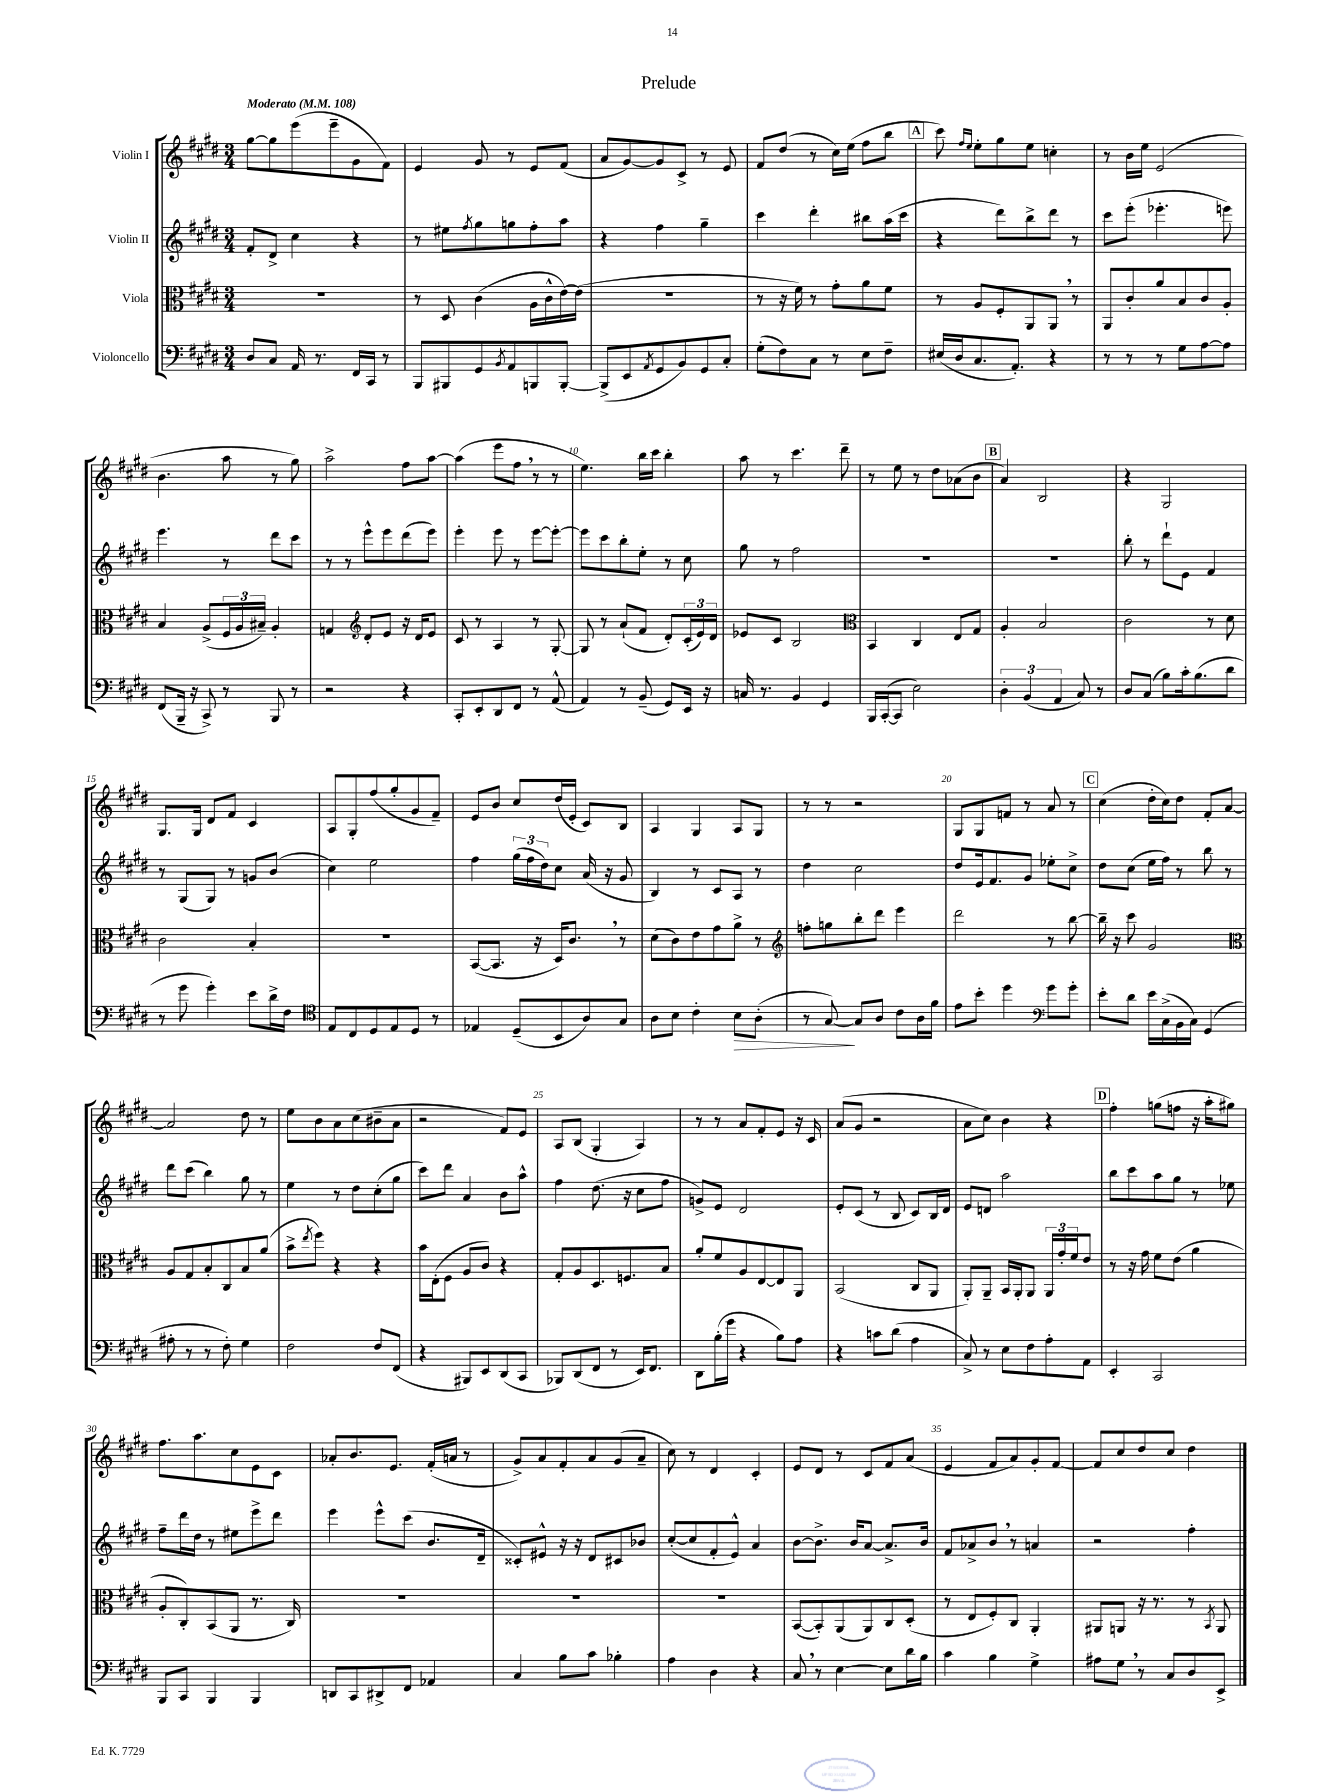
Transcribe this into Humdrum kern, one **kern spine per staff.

**kern	**kern	**kern	**kern
*staff4	*staff3	*staff2	*staff1
*clefF4	*clefC3	*clefG2	*clefG2
*k[f#c#g#d#]	*k[f#c#g#d#]	*k[f#c#g#d#]	*k[f#c#g#d#]
*M3/4	*M3/4	*M3/4	*M3/4
*MM108	*MM108	*MM108	*MM108
8D#/L	2.r	8f#'/L	[8gg#\L
8C#/J	.	8d#^/J	8gg#\]
16AA/	.	4cc#\	(8eee\
8.r	.	.	.
.	.	.	8eee~\
16FF#/LL	.	4r	8g#\
16CC#/JJ	.	.	.
8r	.	.	8f#\J)
=	=	=	=
8BBB/L	8r	8r	4e/
8BBB#/	8D#/	8ee#\L	.
.	.	8qff#/	.
8GG#/	(4c#\	8gg#\	8g#/
8qBB/	.	.	.
8AA/	.	8gg\	8r
8BBB/	16A\LL	8ff#'\	8e/L
.	16c#^^\	.	.
[8BBB'/J	[16e\)	8aa\J	(8f#/J
.	(16e\]JJ	.	.
=	=	=	=
(8BBB^/]L	2.r	4r	8a/L
8EE/	.	.	[8g#/)
8qAA/	.	.	.
8GG#/	.	4ff#\	8g#/]
8BB/)	.	.	8c#^/J
8GG#/	.	4gg#~\	8r
8C#'/J	.	.	8e/
=	=	=	=
(8G#'\L	8r	4ccc#\	8f#/L
8F#\)	16r	.	(8dd#/J
.	16f#\)	.	.
8C#\J	8r	4ddd#'\	8r
8r	8g#'\L	.	16cc#\LL)
.	.	.	(16ee\JJ
8E\L	8a\	8bb#\L	8ff#\L
8F#~\J	8f#\J	(16aa\L	8bb\J
.	.	16ccc#\JJ	.
=	=	=	=
(16E#/LL	8r	4r	8ccc#\)
16D#/J	.	.	.
.	.	.	16qqff#/LL
.	.	.	16qqee/JJ
8.C#/	8A/L	.	8ee'\L
.	8F#'/	8ddd#\L)	8gg#\
8.AA'/J)	.	.	.
.	8AA/	8bb^\	8ee\J
4r	8AA/J	8ddd#\J	4cc'\
.	8r	8r	.
=	=	=	=
8r	8AA/L	8ccc#\L	8r
8r	8c#'/	(8eee'\J	16b\LL
.	.	.	16ee\JJ
8r	8a/	4.eee-'\	(2e/
8G#\L	8B/	.	.
[8A\	8c#/	.	.
8A\]J	8A'/J	8eee\)	.
=	=	=	=
(8FF#/L	4B/	4.eee\	4.b\
16BBB~/Jk	.	.	.
16r	.	.	.
8CC#^/)	(8A^/L	.	.
8r	24F#/L	8r	8aa\
.	24A/	.	.
.	24B#~/JJ)	.	.
8BBB/	4A'/	8ddd#\L	8r
8r	.	8ccc#\J	8gg#\)
=	=	=	=
2r	4G/	8r	2aa^\
.	.	8r	.
*	*clefG2	*	*
.	8d#'/L	8eee^^\L	.
.	8e/J	8eee\	.
4r	16r	(8ddd#\	8ff#\L
.	16d#/LK	.	.
.	8e/J	8eee\J)	[8aa\J
=	=	=	=
8CC#'/L	8c#/	4eee'\	(4aa\]
8EE'/	8r	.	.
8DD#/	4A/	8eee\	8eee\L
8FF#/J	.	8r	8ff#\J
8r	8r	[8eee\L	8r
(8AA^^/	[8G#'/	8eee'\_J	8r
=	=	=	=
4AA/)	8G#/]	8eee\]L	4.ee\)
.	8r	8ccc#\	.
8r	(8a`/L	8bb'\	.
(8BB~/	8f#/J	8ee'\J	16bb\LL
.	.	.	16ccc#\JJ
8GG#/L)	8d#'/L)	8r	4bb'\
16EE/Jk	(24c#'/L	8cc#\	.
.	24e/)	.	.
16r	.	.	.
.	24d#/JJ	.	.
=	=	=	=
16C/	8e-/L	8gg#\	8aa\
8.r	.	.	.
.	8c#/J	8r	8r
4BB/	2B/	2ff#\	4.ccc#\
4GG#/	.	.	.
.	.	.	8ddd#~\
=	=	=	=
*	*clefC3	*	*
16BBB/LL	4BB/	2.r	8r
([16CC#'/J	.	.	.
8CC#/]J	.	.	8ee\
2E\)	4C#/	.	8r
.	.	.	8dd#\L
.	8E/L	.	(8a-\
.	8G#/J	.	8b\J
=	=	=	=
6D#'\	4A'/	2.r	4a/)
(6BB/	.	.	.
.	2B/	.	2B/
6AA/	.	.	.
8C#/)	.	.	.
8r	.	.	.
=	=	=	=
8D#/L	2c#\	8bb'\	4r
(8C#/J	.	8r	.
8B\L)	.	8ddd#`\L	2G#/
16c#'\k	.	8e\J	.
(8.B\	.	.	.
.	8r	4f#/	.
8d#\J	8d#\	.	.
=	=	=	=
8r	2c#\	8r	8.G#/L
8g#\	.	(8G#/L	.
.	.	.	16G#/Jk
4g#'\)	.	8G#/J)	8d#/L
.	.	8r	8f#/J
8e\L	4B'/	8g/L	4c#/
16d#^\L	.	(8b/J	.
16F#\JJ	.	.	.
=	=	=	=
*clefC4	*	*	*
8E/L	2.r	4cc#\)	8A/L
8C#/	.	.	8G#'/
8D#/	.	2ee\	(8ff#/
8E/	.	.	8gg#'/
8D#/J	.	.	8g#/
8r	.	.	8f#~/J)
=	=	=	=
4E-/	([8BB/L	4ff#\	8e/L
.	8.BB/]J	.	8b/J
(8D#~/L	.	(24gg#\LL	8cc#/L
.	.	24ff#\	.
.	16r	.	.
.	.	24dd#\J)	.
8BB/	16D#/LK)	8cc#\J	(16dd#/L
.	8.c#/J	.	16e'/JJ
8A/)	.	(16a/	8c#/L)
.	.	16r	.
8G#/J	8r	8g#/	8B/J
=	=	=	=
8A\L	(8d#\L	4B/)	4A/
8B\J	8c#\)	.	.
4c#'\	8e\	8r	4G#/
.	8g#\	8c#/L	.
8B\L	8a^\J	8A/J	8A/L
(8A'\J	8r	8r	8G#/J
=	=	=	=
*	*clefG2	*	*
8r	8ff'\L	4dd#\	8r
[8G#/)	8gg\	.	8r
8G#/]L	8bb'\	2cc#\	2r
8A/J	8ddd#\J	.	.
8c#\L	4eee\	.	.
16A\L	.	.	.
16f#\JJ	.	.	.
=	=	=	=
8e\L	2ddd#\	8dd#/L	8G#/L
8b'\J	.	16e/k	8G#/
.	.	8.f#/	.
4dd#\	.	.	8f/J
.	.	8g#/J	8r
*clefF4	*	*	*
8g#\L	8r	8ee-'\L	8a/
8g#'\J	[8bb\	8cc#^\J	8r
=	=	=	=
8e'\L	16bb~\]	8dd#\L	(4cc#\
.	16r	.	.
8d#\J	8ccc#\	(8cc#\J	.
16e\LL	2g#/	16ee\LL	16dd#'\LL
(16C#^\	.	16ff#\JJ)	16cc#\J)
16BB\	.	8r	8dd#\J
16C#\JJ)	.	.	.
(4GG#/	.	8bb\	8f#'/L
.	.	8r	[8a/J
=	=	=	=
*	*clefC3	*	*
8A#'\	8A/L	8ddd#\L	2a/]
8r	8G#/	(8ccc#\J	.
8r	8B'/	4bb\)	.
8F#'\)	8C#/	.	.
4G#\	8B/	8gg#\	8dd#\
.	(8a/J	8r	8r
=	=	=	=
2F#\	8b^\L	4ee\	8ee\L
.	8qee/	.	.
.	8ff#\J)	.	8b\
.	4r	8r	8a\
.	.	8dd#\L	(8cc#\
8F#/L	4r	(8cc#'\	8b#~\
(8FF#/J	.	8gg#\J	8a\J
=	=	=	=
4r	16b\LL	8ccc#\L)	2r
.	(16E'\J	.	.
.	8F#\J	8ddd#\J	.
8BBB#/L)	8A/L	4a/	.
8EE/	8c#/J)	.	.
(8DD#/	4r	8b\L	8f#/L)
8CC#/J	.	8aa^^\J	8e/J
=	=	=	=
8BBB-/L)	8G#'/L	4ff#\	8A/L
(8DD#/	8A/	.	(8B/J
8FF#/J	8.D#/	(8.dd#\	4G#'/
8r	.	.	.
.	8.F/	16r	.
16EE/LK)	.	8cc#\L	4A/)
8.FF#/J	.	.	.
.	8B/J	8ff#\J	.
=	=	=	=
8DD#\L	8a'/L	8g^/L)	8r
(16B'\L	8f#/	8e/J	8r
16g#\JJ	.	.	.
4r	8A/	2d#/	8a/L
.	[8E/	.	8f#'/
8B\L)	8E/]	.	8e/J
8A\J	8AA/J	.	16r
.	.	.	16c#/
=	=	=	=
4r	(2BB/	8e'/L	(8a/L
.	.	(8c#/J	8g#/J
8c\L	.	8r	2r
(8d#\J	.	8B/	.
4A\	8C#/L	8c#/L)	.
.	8AA/J	16B/L	.
.	.	16d#/JJ	.
=	=	=	=
8C#^/)	8AA'/L)	8e/L	8a\L
8r	8AA~/J	8d/J	8cc#\J)
8E\L	16BB/LL	2aa\	4b\
.	16AA'/J	.	.
8F#\	8AA/J	.	.
8A'\	24AA/LL	.	4r
.	24g#'/	.	.
.	24f#/J	.	.
8AA\J	8e/J	.	.
=	=	=	=
4EE'/	8r	8bb\L	4ff#'\
.	16r	8ccc#\	.
.	16g#\	.	.
2CC#/	8f#\L	8aa\	(8gg\L
.	(8e\J	8gg#\J	8ff\J
.	4a\	8r	16r
.	.	.	16aa'\LK
.	.	8ee-\	8gg#\J)
=	=	=	=
8BBB/L	8A'/L	8ff#~\L	8.ff#\L
8CC#/J	8C#'/)	16ddd#\L	.
.	.	16dd#\JJ	8.aa\
4BBB/	(8BB/	8r	.
.	8AA/J	8ee#\L	8cc#\
4BBB/	8.r	8eee^\	8e\
.	.	8ddd#\J	8c#\J
.	16C#/)	.	.
=	=	=	=
8DD/L	2.r	4eee\	8a-'/L
8CC#/	.	.	8.b/
8DD#^/	.	8eee^^\L	.
.	.	.	8.e/J
8FF#/J	.	(8ccc#\J	.
4AA-/	.	8.b/L	(16f#'/LL
.	.	.	16a/JJ
.	.	.	8r
.	.	16d#~/Jk	.
=	=	=	=
4C#/	2.r	8c##'/L)	8g#^/L)
.	.	8e#^^/J	8a/
8B\L	.	16r	8f#'/
.	.	16r	.
8c#\J	.	8d#/L	8a/
4B-'\	.	8c#/	(8g#/
.	.	8b-/J	8a~/J
=	=	=	=
4A\	2.r	([8cc#'/L	8cc#\)
.	.	8cc#/]	8r
4D#\	.	8f#'/	4d#/
.	.	8e^^/J)	.
4r	.	4a/	4c#'/
=	=	=	=
8C#/	([8BB/L	[8b\L	8e/L
8r	8BB'/])	8.b^\]J	8d#/J
[4E\	(8AA/	.	8r
.	.	16b/LK	.
.	8AA/)	[8a/J	8c#/L
8E\]L	8C#/	8.a^/]L	8f#/
16d#\L	(8D#'/J	.	(8a/J
16B\JJ	.	16b/Jk	.
=	=	=	=
4c#\	8r	8f#/L	4e/
.	8E/L	8a-^/	.
4B\	8F#'/)	8b/J	8f#/L
.	8C#/J	8r	8a/)
4G#^\	4AA'/	4a/	8g#'/
.	.	.	[8f#/J
=	=	=	=
8A#\L	8AA#/L	2r	8f#/]L
8G#\J	8AA/J	.	8cc#/
8r	16r	.	8dd#/
.	8.r	.	.
8C#/L	.	.	8cc#/J
8D#/	8r	4ff#'\	4dd#\
.	8qBB/	.	.
8EE^/J	8AA/	.	.
==	==	==	==
*-	*-	*-	*-
